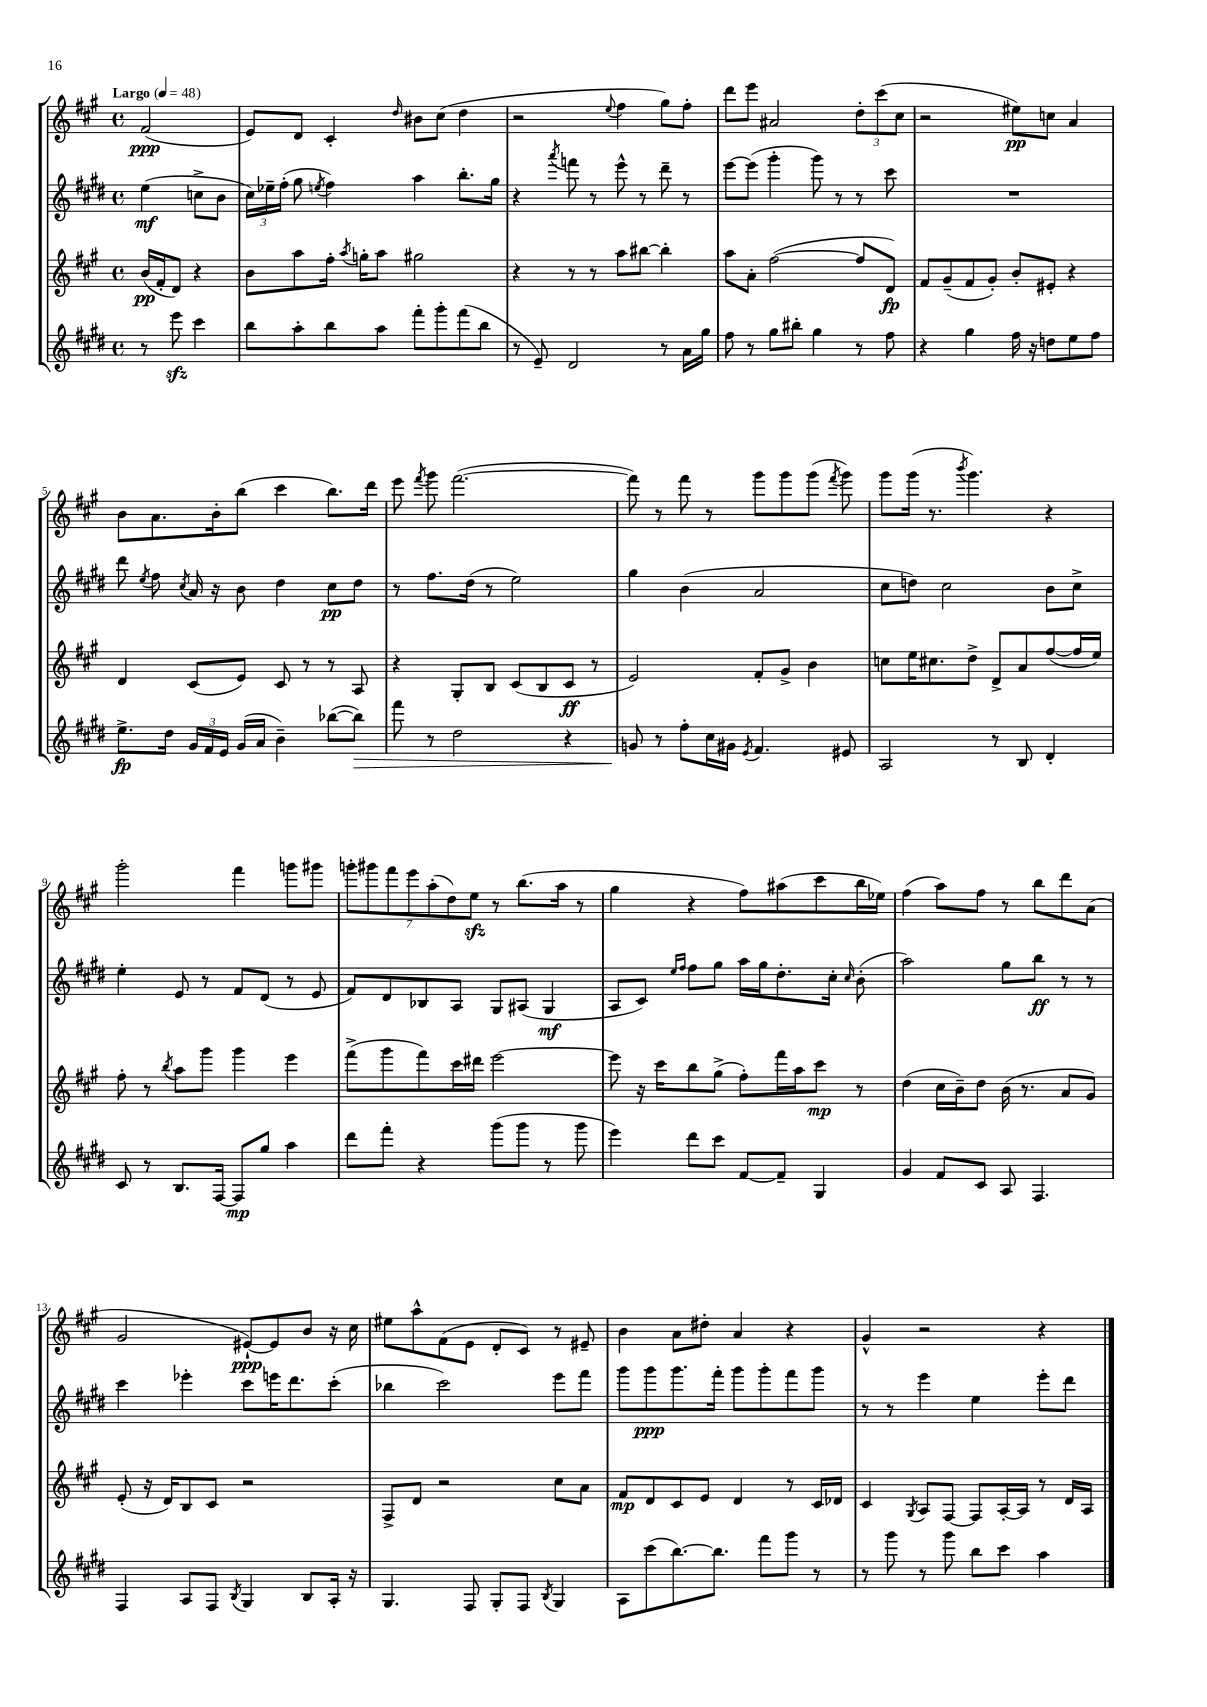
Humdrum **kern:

**kern	**dynam	**kern	**dynam	**kern	**dynam	**kern	**dynam
*part4	*part4	*part3	*part3	*part2	*part2	*part1	*part1
*staff4	*staff4	*staff3	*staff3	*staff2	*staff2	*staff1	*staff1
*clefG2	*	*clefG2	*	*clefG2	*	*clefG2	*
*k[f#c#g#d#]	*	*k[f#c#g#]	*	*k[f#c#g#d#]	*	*k[f#c#g#]	*
*M4/4	*	*M4/4	*	*M4/4	*	*M4/4	*
*met(c)	*	*met(c)	*	*met(c)	*	*met(c)	*
*MM48	*	*MM48	*	*MM48	*	*MM48	*
=	=	=	=	=	=	=	=
!	!	!	!	!	!	!LO:TX:a:B:t=Largo	!
8r	.	(16b/LL	pp	(4ee\	mf	(2f#/	ppp
.	.	16f#'/J	.	.	.	.	.
8eeezz\	.	8d/J)	.	.	.	.	.
4ccc#\	.	4r	.	8ccn^\L	.	.	.
.	.	.	.	8b\J	.	.	.
=1	=1	=1	=1	=1	=1	=1	=1
8bb\L	.	8b\L	.	24cc#\LL)	.	8e/L)	.
.	.	.	.	24ee-X~\	.	.	.
.	.	.	.	(24ff#'\JJ	.	.	.
8aa'\	.	8aa\	.	8gg#\	.	8d/J	.
.	.	.	.	8qeen/	.	.	.
8bb\	.	16ff#'\Jk	.	4ff#\)	.	4c#'/	.
.	.	8qaa/	.	.	.	.	.
.	.	16ggn'\KL	.	.	.	.	.
8aa\J	.	8aa\J	.	.	.	.	.
.	.	.	.	.	.	16qqdd/	.
8fff#'\L	.	2gg#X\	.	4aa\	.	8b#X\L	.
8ggg#'\	.	.	.	.	.	(8cc#\J	.
(8fff#\	.	.	.	8.bb'\L	.	4dd\	.
8bb\J	.	.	.	.	.	.	.
.	.	.	.	16gg#\Jk	.	.	.
=2	=2	=2	=2	=2	=2	=2	=2
8r	.	4r	.	4r	.	2r	.
8e~/)	.	.	.	.	.	.	.
.	.	.	.	8qaaa/	.	.	.
2d#/	.	8r	.	8fffn\	.	.	.
.	.	8r	.	8r	.	.	.
.	.	.	.	.	.	8qqee/	.
.	.	8aa\L	.	8eee^^\	.	4ff#\	.
.	.	[8bb#X\J	.	8r	.	.	.
8r	.	4bb#'\]	.	8ddd#~\	.	8gg#\L)	.
16a\LL	.	.	.	8r	.	8ff#'\J	.
16gg#\JJ	.	.	.	.	.	.	.
=3	=3	=3	=3	=3	=3	=3	=3
8ff#\	.	8aa\L	.	[8eee\L	.	8ddd\L	.
8r	.	8a'\J	.	(8eee\J]	.	8eee\J	.
8gg#\L	.	([2ff#\	.	4ggg#'\	.	2a#X/	.
8bb#X'\J	.	.	.	.	.	.	.
4gg#\	.	.	.	8ggg#\)	.	.	.
.	.	.	.	8r	.	.	.
8r	.	8ff#/L]	.	8r	.	12dd'\L	.
.	.	.	.	.	.	(12ccc#\	.
8ff#\	.	8d/J)	fp	8ccc#\	.	.	.
.	.	.	.	.	.	12cc#\J	.
=4	=4	=4	=4	=4	=4	=4	=4
4r	.	8f#/L	.	1r	.	2r	.
.	.	(8g#~/	.	.	.	.	.
4gg#\	.	8f#/	.	.	.	.	.
.	.	8g#'/J)	.	.	.	.	.
16ff#\	.	8b'/L	.	.	.	8ee#X\L)	pp
16r	.	.	.	.	.	.	.
8ddn\L	.	8e#X'/J	.	.	.	8ccn\J	.
8ee\	.	4r	.	.	.	4a/	.
8ff#\J	.	.	.	.	.	.	.
!!LO:LB:g=z
=5	=5	=5	=5	=5	=5	=5	=5
8.ee^\L	fp	4d/	.	8ddd#\	.	8b\L	.
.	.	.	.	8qee/	.	.	.
.	.	.	.	8ff#\	.	8.a\	.
16dd#\Jk	.	.	.	.	.	.	.
.	.	.	.	8qcc#/	.	.	.
24g#/LL	.	(8c#/L	.	16a/	.	.	.
24f#/	.	.	.	.	.	.	.
.	.	.	.	16r	.	16b'\k	.
24e/JJ	.	.	.	.	.	.	.
(16g#/LL	.	8e/J)	.	8b\	.	(8bb\J	.
16a/JJ	.	.	.	.	.	.	.
4b~\)	.	8c#/	.	4dd#\	.	4ccc#\	.
.	.	8r	.	.	.	.	.
([8bb-X\L	.	8r	.	8cc#\L	pp	8.bb\L)	.
!	!LO:HP:b	!	!	!	!	!	!
8bb-\J])	>	8A/	.	8dd#\J	.	.	.
.	.	.	.	.	.	16ddd\Jk	.
=6	=6	=6	=6	=6	=6	=6	=6
8fff#\	.	4r	.	8r	.	8eee\	.
.	.	.	.	.	.	8qfff#/	.
8r	.	.	.	8.ff#\L	.	8ggg#\	.
2dd#\	.	8G#'/L	.	.	.	([2.fff#\	.
.	.	.	.	(16dd#\Jk	.	.	.
.	.	8B/J	.	8r	.	.	.
.	.	(8c#/L	.	2ee\)	.	.	.
.	.	8B/	.	.	.	.	.
4r	.	8c#/J	ff	.	.	.	.
.	.	8r	.	.	.	.	.
=7	=7	=7	=7	=7	=7	=7	=7
8gn/	.	2e/)	.	4gg#\	.	8fff#\])	.
8r	]	.	.	.	.	8r	.
8ff#'\L	.	.	.	(4b\	.	8fff#\	.
16cc#\L	.	.	.	.	.	8r	.
16g#X\JJ	.	.	.	.	.	.	.
8qe/	.	.	.	.	.	.	.
4.f#/	.	8f#'/L	.	2a/	.	8ggg#\L	.
.	.	8g#^/J	.	.	.	8ggg#\	.
.	.	4b\	.	.	.	(8ggg#\J	.
.	.	.	.	.	.	8qfff#/	.
8e#X/	.	.	.	.	.	8ggg#\)	.
=8	=8	=8	=8	=8	=8	=8	=8
2A/	.	8ccn\L	.	8cc#\L	.	8ggg#\L	.
.	.	16ee\K	.	8ddn\J)	.	(16ggg#\Jk	.
.	.	8.cc#X\	.	.	.	8.r	.
.	.	.	.	2cc#\	.	.	.
.	.	.	.	.	.	8qbbb/	.
.	.	8dd^\J	.	.	.	4.ggg#\)	.
8r	.	8d^/L	.	.	.	.	.
8B/	.	8a/	.	.	.	.	.
4d#'/	.	([8ff#/	.	8b\L	.	4r	.
.	.	16ff#/L]	.	8cc#^\J	.	.	.
.	.	16ee/JJ)	.	.	.	.	.
!!LO:LB:g=z
=9	=9	=9	=9	=9	=9	=9	=9
8c#/	.	8ff#'\	.	4ee'\	.	2ggg#'\	.
8r	.	8r	.	.	.	.	.
.	.	8qbb/	.	.	.	.	.
8.B/L	.	8aa\L	.	8e/	.	.	.
.	.	8ggg#\J	.	8r	.	.	.
[16F#/Jk	.	.	.	.	.	.	.
8F#/L]	mp	4ggg#\	.	8f#/L	.	4fff#\	.
8gg#/J	.	.	.	(8d#/J	.	.	.
4aa\	.	4eee\	.	8r	.	8gggn\L	.
.	.	.	.	8e/	.	8ggg#X\J	.
=10	=10	=10	=10	=10	=10	=10	=10
8ddd#\L	.	(8fff#^\L	.	8f#/L)	.	14gggn'\L	.
.	.	.	.	.	.	14ggg#X\	.
8fff#'\J	.	8ggg#\	.	8d#/	.	.	.
.	.	.	.	.	.	14fff#\	.
.	.	.	.	.	.	14eee\	.
4r	.	8fff#\)	.	8B-X/	.	.	.
.	.	.	.	.	.	(14aa'\	.
.	.	.	.	.	.	14dd\)	.
.	.	16ccc#\L	.	8A/J	.	.	.
.	.	.	.	.	.	14eezz\J	.
.	.	16ddd#X\JJ	.	.	.	.	.
(8ggg#\L	.	[2eee\	.	8G#/L	.	8r	.
8ggg#\J	.	.	.	(8A#X/J	.	(8.bb\L	.
8r	.	.	.	4G#/	mf	.	.
.	.	.	.	.	.	16aa\Jk	.
8ggg#\	.	.	.	.	.	8r	.
=11	=11	=11	=11	=11	=11	=11	=11
4eee\)	.	8eee\]	.	8A/L	.	4gg#\	.
.	.	16r	.	8c#/J)	.	.	.
.	.	16ccc#\KL	.	.	.	.	.
.	.	.	.	16qqee/LL	.	.	.
.	.	.	.	16qqff#/JJ	.	.	.
8ddd#\L	.	8bb\	.	8ff#\L	.	4r	.
8ccc#\J	.	(8gg#^\J	.	8gg#\J	.	.	.
[8f#/L	.	8ff#'\L)	.	16aa\LL	.	8ff#\L)	.
.	.	.	.	16gg#\J	.	.	.
8f#~/J]	.	16fff#\L	.	8.dd#'\	.	(8aa#X\	.
.	.	16aa\J	.	.	.	.	.
4G#/	.	8ccc#\J	mp	.	.	8ccc#\	.
.	.	.	.	16cc#'\Jk	.	.	.
.	.	.	.	16qqcc#/	.	.	.
.	.	8r	.	(8b'\	.	16bb\L	.
.	.	.	.	.	.	16ee-X\JJ)	.
=12	=12	=12	=12	=12	=12	=12	=12
4g#/	.	(4dd\	.	2aa\)	.	(4ff#\	.
8f#/L	.	16cc#\LL	.	.	.	8aa\L)	.
.	.	16b~\J)	.	.	.	.	.
8c#/J	.	8dd\J	.	.	.	8ff#\J	.
8A/	.	(16b\	.	8gg#\L	.	8r	.
.	.	8.r	.	.	.	.	.
4.F#/	.	.	.	8bb\J	ff	8bb\L	.
.	.	8a/L	.	8r	.	8ddd\	.
.	.	8g#/J)	.	8r	.	(8a\J	.
!!LO:LB:g=z
=13	=13	=13	=13	=13	=13	=13	=13
4F#/	.	(8e'/	.	4ccc#\	.	2g#/	.
.	.	16r	.	.	.	.	.
.	.	16d/KL)	.	.	.	.	.
8A/L	.	8B/	.	4eee-X'\	.	.	.
8F#/J	.	8c#/J	.	.	.	.	.
8qB/	.	.	.	.	.	.	.
4G#/	.	2r	.	8ccc#\L	.	[8e#X`/L)	ppp
.	.	.	.	16eeen\K	.	8e#/]	.
.	.	.	.	8.ddd#\	.	.	.
8B/L	.	.	.	.	.	8b/J	.
16A'/Jk	.	.	.	(8ccc#'\J	.	16r	.
16r	.	.	.	.	.	16cc#\	.
=14	=14	=14	=14	=14	=14	=14	=14
4.G#/	.	8F#^/L	.	4bb-X\	.	8ee#X\L	.
.	.	8d/J	.	.	.	8aa^^\	.
.	.	2r	.	2ccc#\)	.	(8f#\	.
8F#/	.	.	.	.	.	8e\J	.
8G#'/L	.	.	.	.	.	8d'/L	.
8F#/J	.	.	.	.	.	8c#/J)	.
8qB/	.	.	.	.	.	.	.
4G#/	.	8cc#\L	.	8eee\L	.	8r	.
.	.	8a\J	.	8fff#\J	.	8e#X~/	.
=15	=15	=15	=15	=15	=15	=15	=15
8A\L	.	8f#/L	mp	8ggg#\L	.	4b\	.
(8ccc#\	.	8d/	.	8ggg#\	ppp	.	.
[8.bb\)	.	8c#/	.	8.ggg#\	.	8a\L	.
.	.	8e/J	.	.	.	8dd#X'\J	.
8.bb\J]	.	.	.	16fff#'\Jk	.	.	.
.	.	4d/	.	8ggg#\L	.	4a/	.
8fff#\L	.	.	.	8ggg#'\	.	.	.
8ggg#\J	.	8r	.	8fff#\	.	4r	.
8r	.	16c#/LL	.	8ggg#\J	.	.	.
.	.	16d-X/JJ	.	.	.	.	.
=16	=16	=16	=16	=16	=16	=16	=16
8r	.	4c#/	.	8r	.	4g#^^/	.
8ggg#\	.	.	.	8r	.	.	.
.	.	8qG#/	.	.	.	.	.
8r	.	8A/L	.	4eee\	.	2r	.
8ggg#\	.	[8F#/J	.	.	.	.	.
8bb\L	.	8F#/L]	.	4ee\	.	.	.
8ccc#\J	.	[16A'/L	.	.	.	.	.
.	.	16A/JJ]	.	.	.	.	.
4aa\	.	8r	.	8eee'\L	.	4r	.
.	.	16d/LL	.	8ddd#\J	.	.	.
.	.	16A/JJ	.	.	.	.	.
==	==	==	==	==	==	==	==
*-	*-	*-	*-	*-	*-	*-	*-
